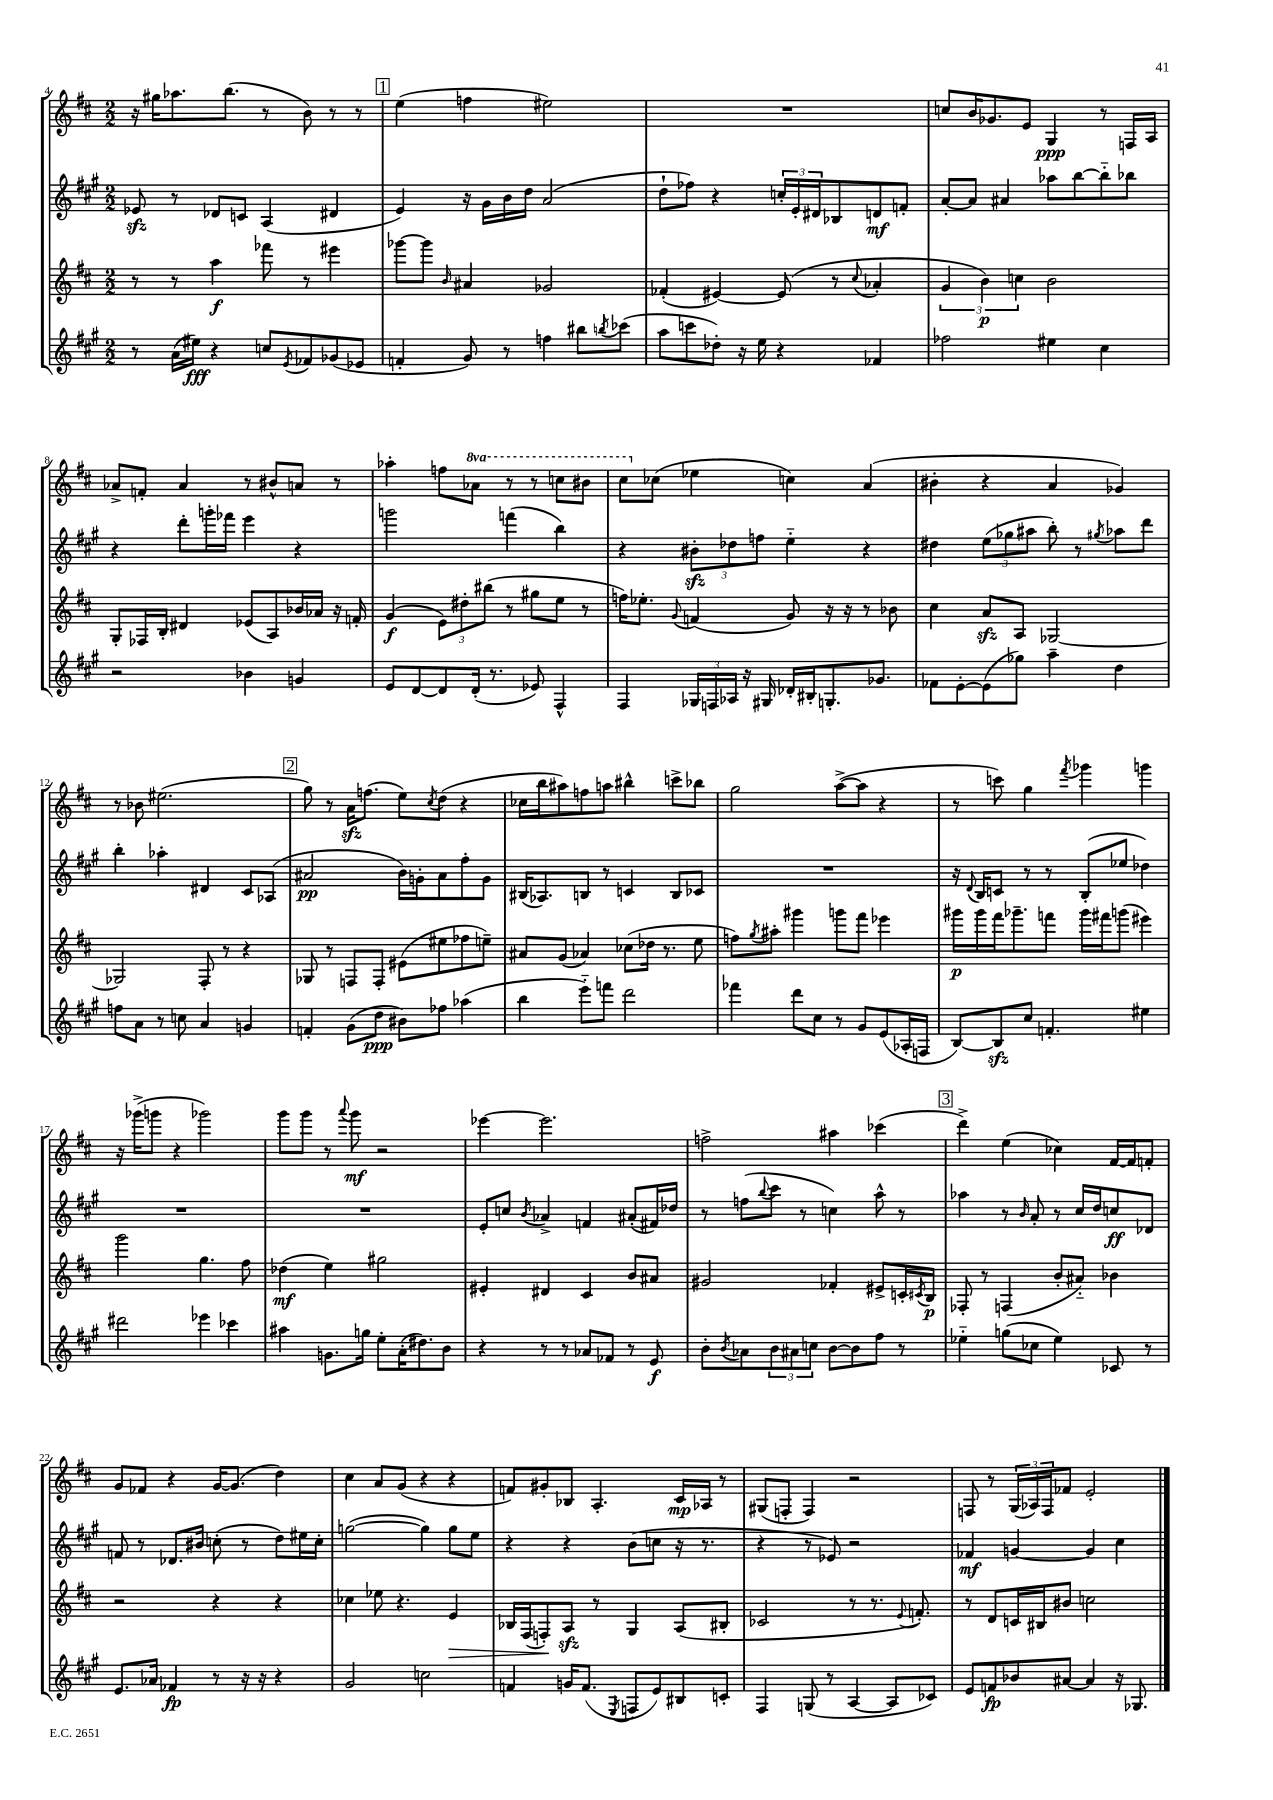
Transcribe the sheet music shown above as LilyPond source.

<<
\new StaffGroup <<
\new Staff = "s0" {
    \clef treble \key d \major \numericTimeSignature \time 2/2 \set Staff.ottavationMarkups = #ottavation-simple-ordinals
    r16 gis''16 aes''8. b''8.( r8 b'8) r8 r8 |
    \mark \markup { \box "1" } e''4( f''4 eis''2) |
    R1 |
    c''8 b'16 ges'8. e'8 g4\ppp r8 f16 a16 |
    aes'8-> f'8-. aes'4 r8 bis'8-^ a'8 r8 |
    aes''4-. f''8 \ottava #1 aes''!8 r8 r8 c'''8 bis''8 |
    cis'''8 \ottava #0 ces''8( ees''4 c''4) a'4( |
    bis'4-. r4 a'4 ges'4) |
    r8 bes'8 eis''2.( |
    \mark \markup { \box "2" } g''8) r8 a'16\sfz f''8.( e''8) \acciaccatura { cis''8 } d''8( r4 |
    ces''16 b''16 ais''8) f''8 a''8 bis''4-^ c'''8-> bes''8 |
    g''2 a''8~->( a''8 r4 |
    r8 c'''8) g''4 \acciaccatura { fis'''8 } ges'''4 g'''4 |
    r16 ges'''16->( g'''8 r4 ges'''2) |
    g'''8 g'''8 r8 \appoggiatura { a'''8 } g'''8\mf r2 |
    ees'''4~ ees'''2. |
    f''2-> ais''4 ces'''4( |
    \mark \markup { \box "3" } d'''4->) e''4( ces''4) fis'16~ fis'16 f'8-. |
    g'8 fes'8 r4 g'16~ g'8.( d''4) |
    cis''4 a'8 g'8( r4 r4 |
    f'8) gis'8-. bes8 a4.-. cis'16\mp aes16 r8 |
    gis8( f8-. f4) r2 |
    f8 r8 \tuplet 3/2 { g16( aes16) f16 } fes'8 e'2-. \bar "|." |
}
\new Staff = "s1" {
    \clef treble \key a \major \numericTimeSignature \time 2/2
    ees'8\sfz r8 des'8 c'8 a4( dis'4 |
    \mark \markup { \box "1" } e'4) r16 gis'16 b'16 d''16 a'2( |
    d''8-! fes''8) r4 \tuplet 3/2 { c''16-. e'16-. dis'16 } bes8 d'8\mf f'8-. |
    a'8~-. a'8 ais'4 aes''8 b''8~ b''8-_ bes''8 |
    r4 d'''8-. g'''16-. fes'''16 e'''4 r4 |
    g'''2 f'''4( b''4) |
    r4 \tuplet 3/2 { bis'8-.\sfz des''8 f''8 } e''4-_ r4 |
    dis''4 \tuplet 3/2 { e''8( ges''8 ais''8 } b''8-.) r8 \acciaccatura { gis''8 } aes''8 d'''8 |
    b''4-. aes''4-. dis'4 cis'8 aes8( |
    \mark \markup { \box "2" } ais'2\pp b'16) g'16-. ais'8 fis''8-. g'8 |
    bis16( aes8.) b8 r8 c'4 b8 ces'8 |
    R1 |
    r16 \appoggiatura { d'8 } b16 c'8 r8 r8 b8-.( ees''8 des''4) |
    R1 |
    R1 |
    e'8-. c''8 \acciaccatura { b'8 } aes'4-> f'4 ais'8-.( fis'16) des''16 |
    r8 f''8( \appoggiatura { b''8 } cis'''8 r8 c''4) a''8-^ r8 |
    \mark \markup { \box "3" } aes''4 r8 \grace { b'16 } a'8-. r8 cis''16 d''16 c''8\ff des'8 |
    f'8 r8 des'8. bis'16 c''8-.( r8 d''8) eis''16 c''16-. |
    g''2~( g''4) g''8 e''8 |
    r4 r4 b'8( c''8 r16 r8. |
    r4 r8 ees'8) r2 |
    fes'4\mf g'4~ g'4 cis''4 \bar "|." |
}
\new Staff = "s2" {
    \clef treble \key d \major \numericTimeSignature \time 2/2
    r8 r8 a''4\f fes'''8 r8 eis'''4 |
    \mark \markup { \box "1" } ges'''8~ ges'''8 \grace { b'16 } ais'4 ges'2 |
    fes'4-.( eis'4~) eis'8( r8 \appoggiatura { cis''8 } aes'4-. |
    \tuplet 3/2 { g'4 b'4\p) c''4 } b'2 |
    g8-. fes16 b16-. dis'4 ees'8( a8) bes'16 aes'16 r16 f'16-. |
    g'4\f( \tuplet 3/2 { e'8) dis''8-. bis''8( } r8 gis''8 e''8 r8 |
    f''16) ees''8.-. \appoggiatura { g'8 } f'4( g'8) r16 r16 r8 bes'8 |
    cis''4 a'8\sfz a8 ges2~ |
    ges2 fis8-. r8 r4 |
    \mark \markup { \box "2" } ges8 r8 f8 f8-. eis'8( eis''8 fes''8 e''8--) |
    ais'8 g'8( aes'4) ces''8( des''16 r8. e''8 |
    f''8) \acciaccatura { g''8 } ais''8-. gis'''4 g'''8 fis'''8 ees'''4 |
    gis'''16\p gis'''16 fis'''16 ges'''8.-- f'''8 ges'''16 fis'''16 g'''8( eis'''4) |
    g'''2 g''4. fis''8 |
    des''4\mf( e''4) gis''2 |
    eis'4-. dis'4 cis'4 b'8 ais'8 |
    gis'2 fes'4-. eis'8-> c'16-. \acciaccatura { cis'8 } b16\p |
    \mark \markup { \box "3" } fes8-. r8 f4( b'8-. ais'8-_) bes'4 |
    r2 r4 r4 |
    ces''4 ees''8 r4. e'4\> |
    bes16 fis16( f8-.\!) a8\sfz r8 g4 a8( bis8-. |
    ces'2 r8 r8. \appoggiatura { e'8 } f'8.-.) |
    r8 d'8 c'16 bis16 bis'8 c''2 \bar "|." |
}
\new Staff = "s3" {
    \clef treble \key a \major \numericTimeSignature \time 2/2
    r8 a'16( eis''16\fff) r4 c''8 \acciaccatura { e'8 } fes'8 ges'8( ees'8 |
    \mark \markup { \box "1" } f'4-. gis'8) r8 f''4 bis''8 \acciaccatura { b''8 } ces'''8( |
    a''8 c'''8 des''8-.) r16 e''16 r4 fes'4 |
    fes''2 eis''4 cis''4 |
    r2 bes'4 g'4 |
    e'8 d'8~ d'8 d'16-.( r8. ees'8) fis4-^ |
    fis4 \tuplet 3/2 { ges16 f16 aes16 } r16 gis16 des'16-. bis16-. g8.-. ges'8. |
    fes'8 e'8~-. e'8( ges''8) a''4-- d''4 |
    f''8 a'8 r8 c''8 a'4 g'4 |
    \mark \markup { \box "2" } f'4-. gis'8( d''8\ppp bis'8) fes''8 aes''4( |
    b''4 e'''8-_) f'''8 d'''2 |
    fes'''4 d'''8 cis''8 r8 gis'8 e'8( aes16-. f16 |
    b8~) b8\sfz cis''8 f'4.-. eis''4 |
    dis'''2 ees'''4 ces'''4 |
    ais''4 g'8. g''16 e''8-. a'16-.( dis''8.) b'8 |
    r4 r8 r8 aes'8 fes'8 r8 e'8\f |
    b'8-. \acciaccatura { b'8 } aes'8 \tuplet 3/2 { b'8 ais'8 c''8 } b'8~ b'8 fis''8 r8 |
    \mark \markup { \box "3" } ees''4-_ g''8( ces''8 ees''4) ces'8 r8 |
    e'8. aes'16 fes'4\fp r8 r16 r16 r4 |
    gis'2 c''2 |
    f'4 g'16 f'8.( \acciaccatura { e8 } f8 e'8) bis8 c'8-. |
    fis4 g8( r8 a4~ a8 ces'8) |
    e'8 f'8\fp bes'8 ais'8~ ais'4 r16 ges8. \bar "|." |
}
>>
>>
\layout { \context { \Score currentBarNumber = #4 } }
